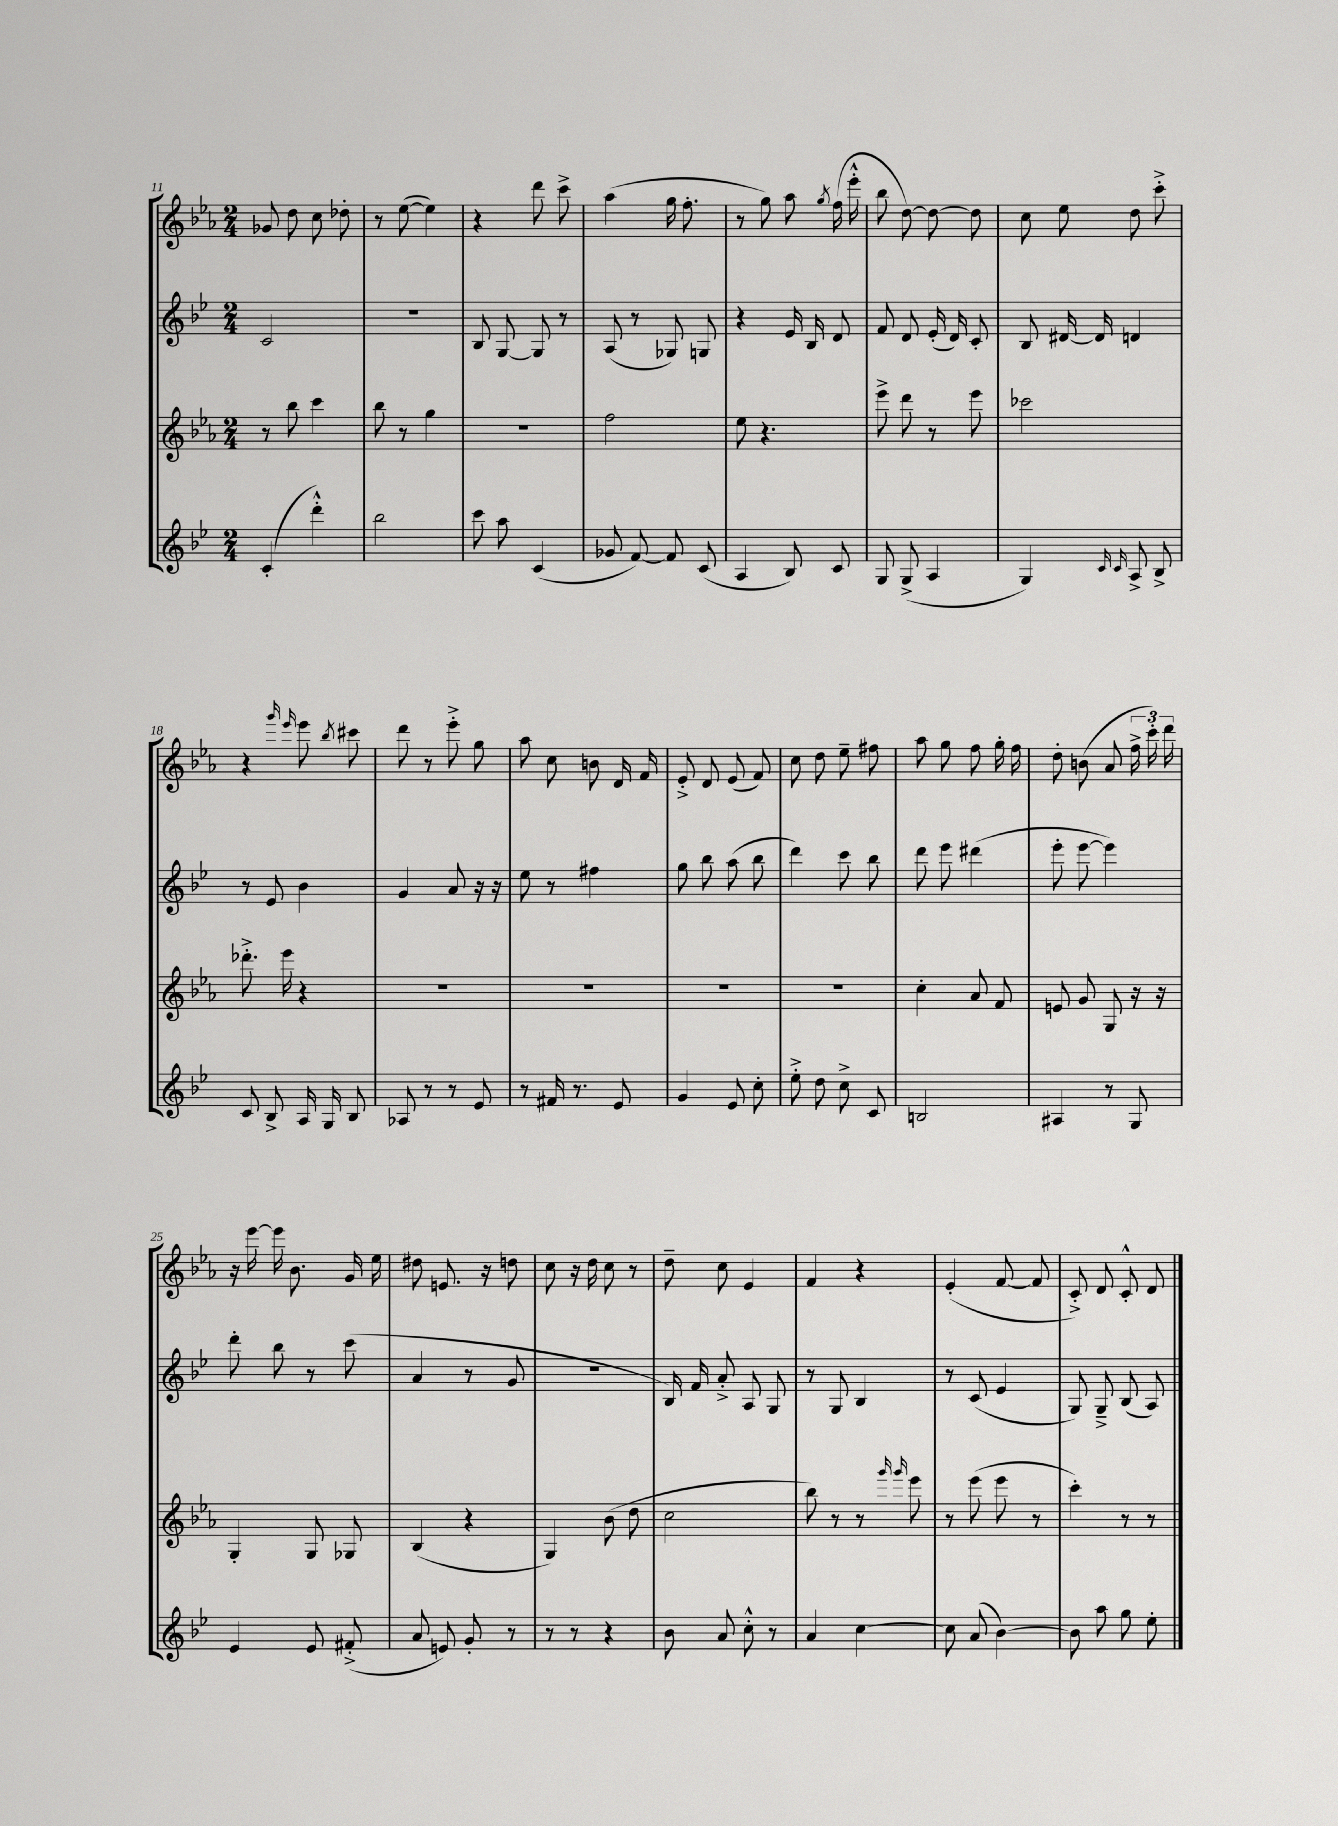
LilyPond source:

<<
\new StaffGroup <<
\new Staff = "s0" {
    \clef treble \key ees \major \numericTimeSignature \time 2/4
    \autoBeamOff ges'8 d''8 c''8 des''8-. |
    r8 ees''8~( ees''4) |
    r4 d'''8 c'''8-> |
    aes''4( g''16 f''8.-. |
    r8 g''8) aes''8 \acciaccatura { g''8 } f''16( ees'''16-.-^ |
    bes''8 d''8~) d''8~ d''8 |
    c''8 ees''8 d''8 c'''8-.-> |
    r4 \grace { g'''16 ees'''16 } ees'''8 \acciaccatura { bes''8 } cis'''8 |
    d'''8 r8 ees'''8-.-> g''8 |
    aes''8 c''8 b'8 d'16 f'16 |
    ees'8-.-> d'8 ees'8( f'8) |
    c''8 d''8 ees''8-- fis''8 |
    aes''8 g''8 f''8 g''16-. f''16 |
    d''8-. b'8( aes'8 \tuplet 3/2 { f''16-> c'''16-.) d'''16 } |
    r16 ees'''16~ ees'''16 bes'8. g'16 ees''16 |
    dis''8 e'8. r16 d''8 |
    c''8 r16 d''16 c''8 r8 |
    d''8-- c''8 ees'4 |
    f'4 r4 |
    ees'4-.( f'8~ f'8 |
    c'8-.->) d'8 c'8-.-^ d'8 \bar "|." |
}
\new Staff = "s1" {
    \clef treble \key bes \major \numericTimeSignature \time 2/4
    \autoBeamOff c'2 |
    r2 |
    bes8 g8~ g8 r8 |
    a8( r8 ges8) g8 |
    r4 ees'16 bes16 d'8 |
    f'8 d'8 ees'16-.( d'16) c'8-. |
    bes8 dis'16~ dis'16 d'4 |
    r8 ees'8 bes'4 |
    g'4 a'8 r16 r16 |
    ees''8 r8 fis''4 |
    g''8 bes''8 a''8( bes''8 |
    d'''4) c'''8 bes''8 |
    d'''8 ees'''8 dis'''4( |
    ees'''8-. ees'''8~ ees'''4) |
    d'''8-. bes''8 r8 c'''8( |
    a'4 r8 g'8 |
    r2 |
    bes16) f'16 a'8-.-> a8 g8 |
    r8 g8 bes4 |
    r8 c'8( ees'4 |
    g8) g8---> bes8( a8) \bar "|." |
}
\new Staff = "s2" {
    \clef treble \key ees \major \numericTimeSignature \time 2/4
    \autoBeamOff r8 bes''8 c'''4 |
    bes''8 r8 g''4 |
    R2 |
    f''2 |
    ees''8 r4. |
    ees'''8-> d'''8 r8 ees'''8 |
    ces'''2 |
    des'''8.-.-> ees'''16 r4 |
    R2 |
    R2 |
    R2 |
    R2 |
    c''4-. aes'8 f'8 |
    e'8 g'8 g8 r16 r16 |
    g4-. g8 ges8 |
    bes4( r4 |
    g4) bes'8( d''8 |
    c''2 |
    bes''8) r8 r8 \grace { g'''16 g'''16 } ees'''8 |
    r8 ees'''8( ees'''8 r8 |
    c'''4-.) r8 r8 \bar "|." |
}
\new Staff = "s3" {
    \clef treble \key bes \major \numericTimeSignature \time 2/4
    \autoBeamOff c'4-.( d'''4-.-^) |
    bes''2 |
    c'''8 a''8 c'4( |
    ges'8 f'8~) f'8 c'8( |
    a4 bes8) c'8 |
    g8 g8->( a4 |
    g4) \grace { c'16 c'16 } a8-> bes8-> |
    c'8 bes8-> a16 g16 bes8 |
    aes8 r8 r8 ees'8 |
    r8 fis'16 r8. ees'8 |
    g'4 ees'8 c''8-. |
    ees''8-.-> d''8 c''8-> c'8 |
    b2 |
    ais4 r8 g8 |
    ees'4 ees'8 fis'8-.->( |
    a'8 e'8) g'8-. r8 |
    r8 r8 r4 |
    bes'8 a'8 c''8-.-^ r8 |
    a'4 c''4~ |
    c''8 a'8( bes'4~) |
    bes'8 a''8 g''8 ees''8-. \bar "|." |
}
>>
>>
\layout { \context { \Score currentBarNumber = #11 } }
